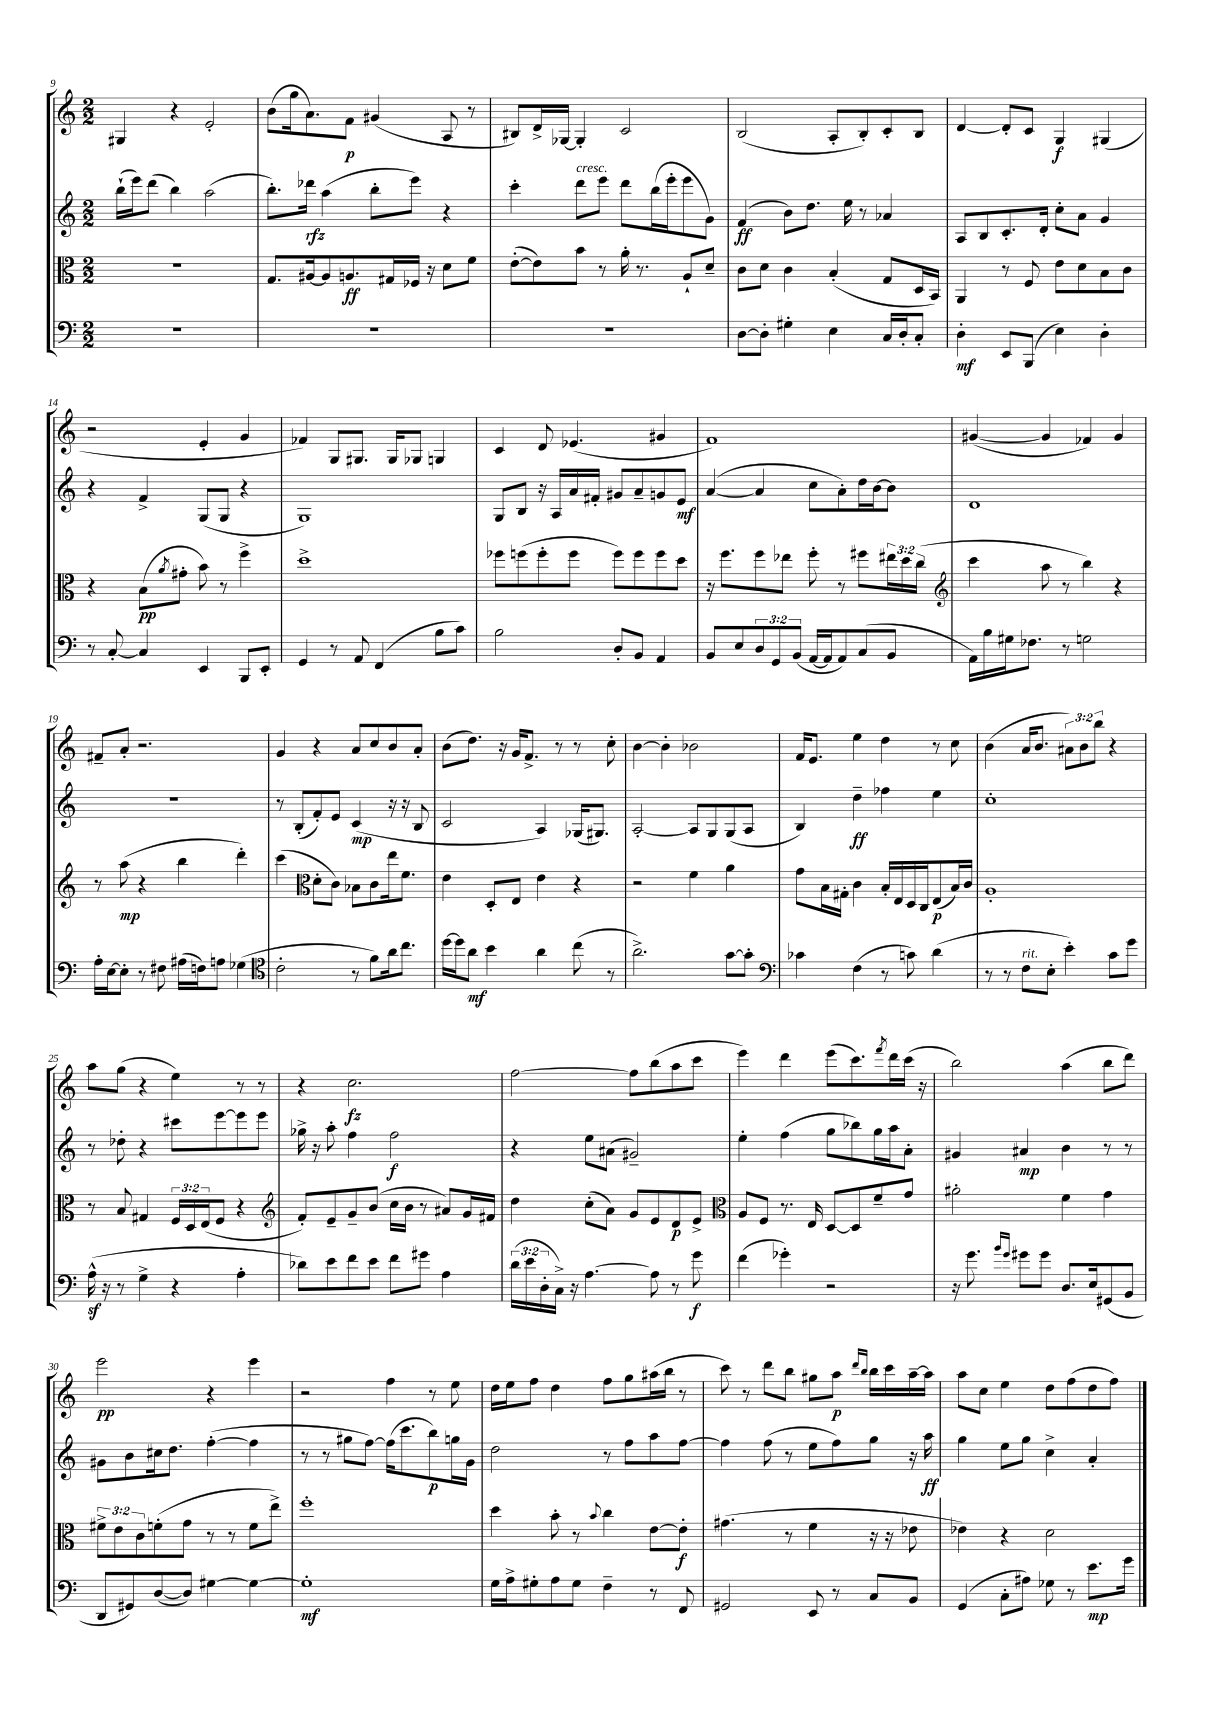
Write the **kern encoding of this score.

**kern	**kern	**kern	**kern
*staff4	*staff3	*staff2	*staff1
*clefF4	*clefC3	*clefG2	*clefG2
*k[]	*k[]	*k[]	*k[]
*M2/2	*M2/2	*M2/2	*M2/2
1r	1r	(16bb`	4G#
.	.	16eee)	.
.	.	(8ddd	.
.	.	4bb)	4r
.	.	(2aa	2e'
=	=	=	=
1r	8.G	8.bb')	(8b
.	.	.	16gg
.	[16A#	16ddd-	8.a)
.	8A#]	(4aa	.
.	8.A	.	8f
.	.	8bb'	(4g#
.	16G#	.	.
.	16F-	8eee)	.
.	16r	.	.
.	8d	4r	8A
.	8f	.	8r
=	=	=	=
1r	([8e'	4ccc'	8B#)
.	8e])	.	16d^
.	.	.	[16G-
.	8b	8ddd	4G-']
.	8r	8eee	.
.	16a'	8ddd	2c
.	8.r	.	.
.	.	(16bb	.
.	.	16eee'	.
.	8A`	8eee	.
.	8d~	8g)	.
=	=	=	=
[8D	8c	(4f	(2B
8D']	8d	.	.
4G#'	4c	8b)	.
.	.	8.dd	.
4E	(4B'	.	8A'
.	.	16ee	.
.	.	8r	8B')
16C	8G	4a-	8c'
16D'	.	.	.
8C'	16D	.	8B
.	16BB)	.	.
=	=	=	=
4D'	4AA	8A	[4d
.	.	8B	.
8EE	8r	8.c'	8d']
(8BBB	8F	.	8c
.	.	16d'	.
4E)	8e	8cc'	4G
.	8d	8a	.
4D'	8B	4g	(4G#
.	8c	.	.
=	=	=	=
8r	4r	4r	2r
[8C'	.	.	.
4C]	(8B	4f^	.
.	8qa	.	.
.	8g#'	.	.
4EE	8b)	(8G	4e'
.	8r	8G	.
8BBB	4ff^	4r	4g
8EE'	.	.	.
=	=	=	=
4GG	1dd^	1G)	4f-)
8r	.	.	8G
8AA	.	.	8.G#
(4FF	.	.	.
.	.	.	16G#
.	.	.	8G-
8B	.	.	4G
8c)	.	.	.
=	=	=	=
2B	8ff-	8G	4c
.	(8ff	8B	.
.	8ff'	16r	8d
.	.	16A	.
.	8ff	16a	(4.e-
.	.	16f#'	.
8D'	8ff)	8g#	.
8BB	8ff	8a~	.
4AA	8ff	8g	4g#
.	8dd	8e	.
=	=	=	=
8BB	16r	([4a	1f)
.	8.ff	.	.
8E	.	.	.
12D	8ff	4a]	.
12GG	.	.	.
.	8ee-	.	.
(12BB	.	.	.
[16AA	8ff'	8cc	.
16AA]	.	.	.
8AA)	8r	8a')	.
(8C	8ff#	16dd	.
.	.	[16b	.
8BB	24ee#	8b]	.
.	24dd	.	.
.	(24cc	.	.
=	=	=	=
*	*clefG2	*	*
16AA)	4ccc	1d	([4g#
16B	.	.	.
16G#	.	.	.
8.F-	.	.	.
.	8aa	.	4g#]
8r	8r	.	.
2G	4bb)	.	4f-)
.	4r	.	4g#
=	=	=	=
16A'	8r	1r	8f#~
[16E	.	.	.
8E']	(8aa	.	8a'
8r	4r	.	2.r
8F#	.	.	.
(16A#	4bb	.	.
16F)	.	.	.
8A	.	.	.
(4G-	4ddd')	.	.
=	=	=	=
*clefC4	*	*	*
2c'	(4ccc	8r	4g
.	.	(8B'	.
*	*clefC3	*	*
.	8d'	8f')	4r
.	8c)	8e	.
8r	8B-	(4c	8a
8f)	8c	.	8cc
16a	16ee	16r	8b
8.cc	8.f	16r	.
.	.	8B	8a'
=	=	=	=
[16dd	4e	2c	(8b
16dd]	.	.	.
8a	.	.	8.dd)
4b	8D'	.	.
.	.	.	16r
.	8E	.	16g
.	.	.	8.f^
4a	4e	4A)	.
.	.	.	8r
(8cc	4r	(16G-	8r
.	.	8.G#)	.
8r	.	.	8cc'
=	=	=	=
2.a^)	2r	[2A'	[4b
.	.	.	4b']
.	4f	8A]	2b-
.	.	8G	.
[8g	4a	(8G	.
8g']	.	8A	.
=	=	=	=
*clefF4	*	*	*
4c-	8g	4B)	16f
.	.	.	8.e
.	16B	.	.
.	16G#'	.	.
(4F	4c	4dd~	4ee
8r	16B'	4ff-	4dd
.	16E	.	.
8c)	16D	.	.
.	16C	.	.
(4d	(8E	4ee	8r
.	16B)	.	8cc
.	16c	.	.
=	=	=	=
8r	1A'	1cc'	(4b
8r	.	.	.
8F	.	.	16a
.	.	.	8.b
8E'	.	.	.
4e')	.	.	12a#)
.	.	.	12b
.	.	.	12bb
8c	.	.	4r
8g	.	.	.
=	=	=	=
(16A^^	8r	8r	8aa
16r	.	.	.
8r	8B	8dd-'	(8gg
4G^	4G#	4r	4r
4r	24F	8ccc#	4ee)
.	24D	.	.
.	(24E	.	.
.	8F	[8eee	.
4A'	4r	8eee]	8r
.	.	8eee	8r
=	=	=	=
*	*clefG2	*	*
8d-)	8f')	16gg-^	4r
.	.	16r	.
8e	8e~	8aa'	.
8f	8g~	4ff	2.cc
8e	(8b	.	.
8f	16cc	2ff	.
.	16b	.	.
8g#	8r	.	.
4A	8a#)	.	.
.	16g	.	.
.	16f#	.	.
=	=	=	=
(24d	4dd	4r	[2ff
24e	.	.	.
24D'	.	.	.
16C^)	.	.	.
16r	.	.	.
[4.A	(8cc'	8ee	.
.	8a)	(8a#	.
.	8g	2g#~)	8ff]
8A]	8e	.	(8bb
8r	8d	.	8aa
8g	8e^	.	8ccc
=	=	=	=
*	*clefC3	*	*
(4f	8A	4ee'	4eee)
.	8F	.	.
4g-')	8.r	(4ff	4ddd
.	16E	.	.
2r	[8D	8gg	(8eee
.	8D]	8bb-)	8.ccc)
.	8f~	16gg	.
.	.	.	8qfff
.	.	16aa	16ddd
.	8g	8a'	(16ccc
.	.	.	16r
=	=	=	=
16r	2a#'	4g#	2bb)
8.g	.	.	.
16qqb	.	.	.
16qqg	.	.	.
8g#	.	4a#	.
8g#	.	.	.
8.D	4f	4b	(4aa
16E	.	.	.
(8GG#	4g	8r	8bb
8BB	.	8r	8ddd)
=	=	=	=
8DD	12f#^	8g#	2eee
.	12e	.	.
8GG#)	.	8b	.
.	12c	.	.
([8D	(8f'	16cc#	.
.	.	8.dd	.
8D])	8g	.	.
[4G#	8r	([4ff'	4r
.	8r	.	.
4G#_	8f	4ff]	4eee
.	8ee^)	.	.
=	=	=	=
1G#']	1ff'	8r	2r
.	.	8r	.
.	.	8gg#	.
.	.	[8ff)	.
.	.	(16ff]	4ff
.	.	8.ccc	.
.	.	8bb)	8r
.	.	16gg	8ee
.	.	16g	.
=	=	=	=
16G	4dd	2dd	16dd
16A^	.	.	16ee
8G#'	.	.	8ff
8A	8b'	.	4dd
8G#	8r	.	.
.	8qqb	.	.
4F~	4cc	8r	8ff
.	.	8ff	8gg
8r	[8e	8aa	(16aa#
.	.	.	16bb
8FF	8e']	[8ff	8r
=	=	=	=
2GG#	(4.g#	4ff]	8ccc)
.	.	.	8r
.	.	(8ff	8ddd
.	8r	8r	8bb
8EE	4f	8ee	8gg#
8r	.	8ff)	8aa
.	.	.	16qqddd
.	.	.	16qqbb
8C	16r	8gg	16bb
.	16r	.	16ccc
8BB	8e-	16r	[16aa~
.	.	16aa	16aa]
=	=	=	=
(4GG	4e-)	4gg	8aa
.	.	.	8cc
8C'	4r	8ee	4ee
8A#)	.	8gg	.
8G-	2d	4cc^	8dd
8r	.	.	(8ff
8.e	.	4a'	8dd
.	.	.	8ff)
16g	.	.	.
==	==	==	==
*-	*-	*-	*-
